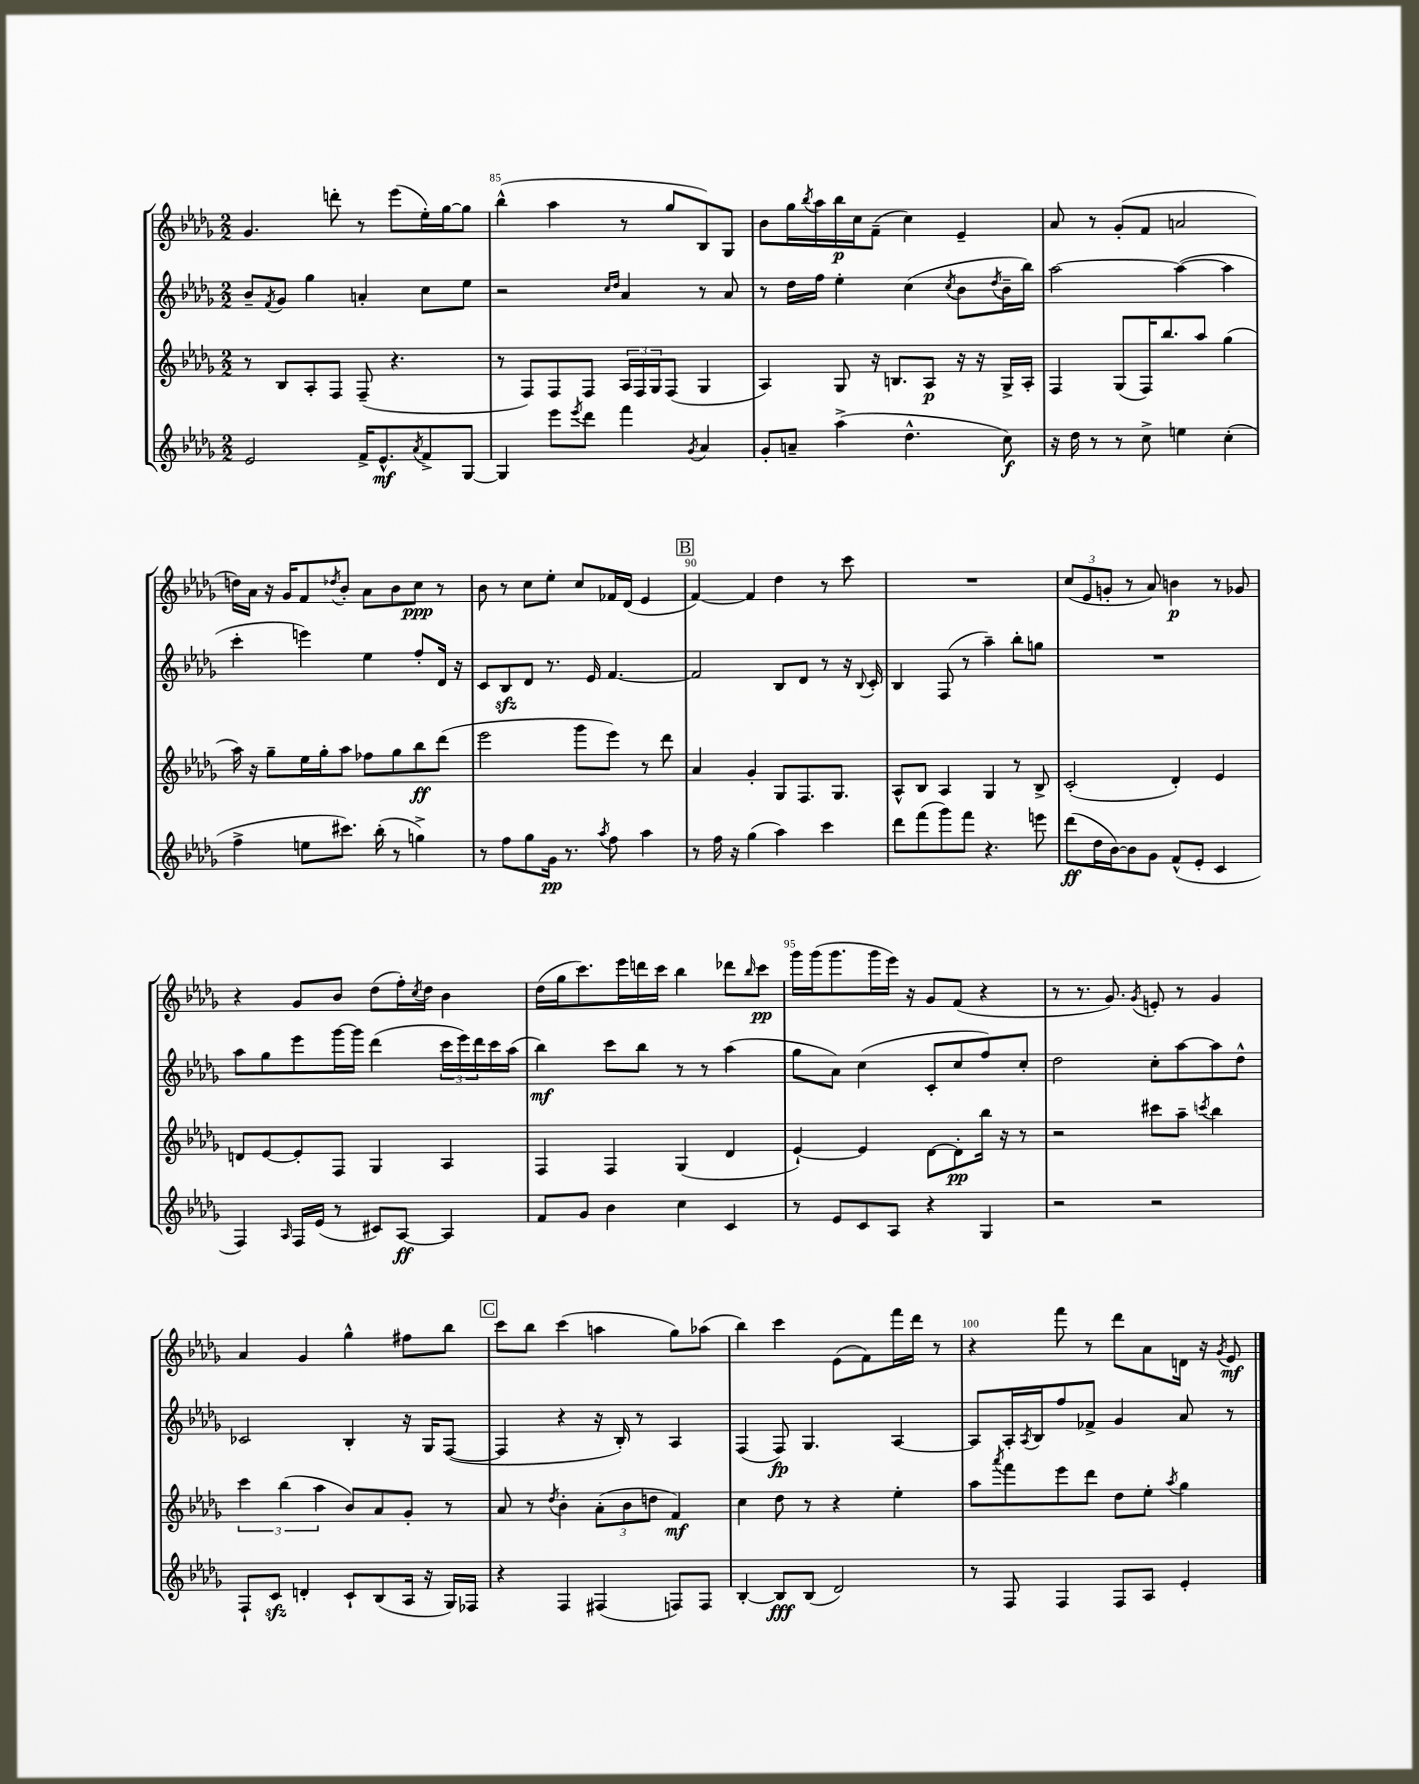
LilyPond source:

<<
\new StaffGroup <<
\new Staff = "s0" {
    \clef treble \key des \major \numericTimeSignature \time 2/2
    ges'4. d'''8-. r8 ees'''8( ees''16-.) ges''16~ ges''8 |
    bes''4-^( aes''4 r8 ges''8 bes8) ges8 |
    bes'8 ges''16 \acciaccatura { bes''8 } aes''16 bes''16\p c''16 f'8--( c''4) ees'4-- |
    aes'8 r8 ges'8-.( f'8 a'2 |
    d''16) aes'16 r16 ges'16 f'8 \acciaccatura { des''8 } bes'8-. aes'8 bes'8 c''8\ppp r8 |
    bes'8 r8 c''8 ees''8-. c''8 fes'16 des'16( ees'4 |
    \mark \markup { \box "B" } f'4~) f'4 des''4 r8 c'''8 |
    R1 |
    \tuplet 3/2 { c''8( ees'8 g'8-. } r8 aes'8) b'4\p r8 ges'8 |
    r4 ges'8 bes'8 des''8( f''16-.) \acciaccatura { c''8 } des''16 bes'4 |
    des''16( ges''16 c'''8.) ees'''16 d'''16 c'''16 bes''4 des'''8 \grace { bes''16 } c'''8\pp |
    ges'''16 ges'''16( ges'''8. ges'''16 ees'''16) r16 ges'8 f'8( r4 |
    r8 r8. ges'8.) \acciaccatura { ges'8 } e'8-. r8 ges'4 |
    aes'4 ges'4 ges''4-^ fis''8 bes''8 |
    \mark \markup { \box "C" } c'''8 bes''8 c'''4( a''4 ges''8) aes''8( |
    bes''4) c'''4 ees'8( f'8) f'''16 des'''16 r8 |
    r4 f'''8 r8 des'''8 aes'8 d'16 r16 \acciaccatura { ges'8 } ees'8\mf \bar "|." |
}
\new Staff = "s1" {
    \clef treble \key des \major \numericTimeSignature \time 2/2
    bes'8-- \acciaccatura { f'8 } ges'8 ges''4 a'4-. c''8 ees''8 |
    r2 \grace { c''16 des''16 } aes'4 r8 aes'8 |
    r8 des''16 f''16 ees''4-. c''4( \acciaccatura { c''8 } bes'8 \acciaccatura { des''8 } bes'16-- bes''16) |
    aes''2~ aes''4~( aes''4 |
    c'''4-. e'''4) ees''4 f''8-. des'16 r16 |
    c'8 bes8\sfz des'8 r8. ees'16 f'4.~ |
    \mark \markup { \box "B" } f'2 bes8 des'8 r8 r16 \appoggiatura { bes8 } c'16-. |
    bes4 f8( r8 aes''4--) bes''8-. g''8 |
    R1 |
    aes''8 ges''8 ees'''8 ges'''16~ ges'''16 des'''4( \tuplet 3/2 { c'''16 ees'''16) des'''16 } c'''16 aes''16( |
    bes''4\mf) c'''8 bes''8 r8 r8 aes''4( |
    ges''8 aes'8) c''4( c'8-. c''8 f''8) c''8-. |
    des''2 c''8-. aes''8~ aes''8 des''8-^ |
    ces'2 bes4-. r16 ges16 f8~( |
    \mark \markup { \box "C" } f4 r4 r16 bes16-.) r8 aes4 |
    f4( f8\fp) ges4. aes4~ |
    aes8 aes16-. \acciaccatura { aes8 } bes16 f''8 fes'8-> ges'4 aes'8 r8 \bar "|." |
}
\new Staff = "s2" {
    \clef treble \key des \major \numericTimeSignature \time 2/2
    r8 bes8 aes8-. f8 f8--( r4. |
    r8 f8) f8 f8 \tuplet 3/2 { aes16 f16 ges16 } f8( ges4 |
    aes4) ges8 r16 b8. aes8\p r16 r16 ges16-> aes16-. |
    f4 ges8( f16) bes''8. aes''8 ges''4( |
    aes''16) r16 ges''8-- ees''16 ges''16-. aes''8 fes''8 ges''8 bes''8\ff des'''8( |
    ees'''2 ges'''8 ees'''8) r8 des'''8 |
    \mark \markup { \box "B" } aes'4 ges'4-. ges8 f8. ges8. |
    aes8-^ bes8 aes4 ges4 r8 bes8-> |
    c'2-.( des'4-.) ees'4 |
    d'8 ees'8~ ees'8-. f8 ges4 aes4 |
    f4 f4 ges4( des'4 |
    ees'4~-!) ees'4 des'8~ des'8-.\pp bes''16 r16 r8 |
    r2 cis'''8 aes''8-- \acciaccatura { c'''8 } bes''4 |
    \tuplet 3/2 { c'''4 bes''4( aes''4 } bes'8) aes'8 ges'8-. r8 |
    \mark \markup { \box "C" } aes'8 r8 \acciaccatura { des''8 } bes'4-. \tuplet 3/2 { aes'8-.( bes'8 d''8 } f'4\mf) |
    c''4 des''8 r8 r4 ees''4-. |
    aes''8 \acciaccatura { aes'''8 } f'''8 ees'''8 des'''8 des''8 ees''8-. \acciaccatura { aes''8 } ges''4 \bar "|." |
}
\new Staff = "s3" {
    \clef treble \key des \major \numericTimeSignature \time 2/2
    ees'2 f'16-> ees'8.-^\mf \acciaccatura { aes'8 } f'8-> ges8~ |
    ges4 ees'''8 \acciaccatura { ees'''8 } des'''8 f'''4 \acciaccatura { ges'8 } aes'4 |
    ges'8-. a'8-- aes''4->( des''4.-^ c''8\f) |
    r16 des''16 r8 r8 c''8-> e''4 c''4-.( |
    f''4-> e''8 cis'''8.) bes''16-.( r8 g''4->) |
    r8 f''8 ges''8 ges'16\pp r8. \acciaccatura { aes''8 } f''8 aes''4 |
    \mark \markup { \box "B" } r8 f''16 r16 ges''4( aes''4) c'''4 |
    des'''8 f'''8( ges'''8) f'''8 r4. e'''8 |
    des'''8\ff( des''16 bes'16~) bes'8 ges'8 f'8-^( ees'8-. c'4 |
    f4) \grace { aes16 } f16 ees'16( r8 cis'8) aes8~\ff aes4 |
    f'8 ges'8 bes'4 c''4 c'4 |
    r8 ees'8 c'8 aes8 r4 ges4 |
    r2 r2 |
    f8-! c'8\sfz d'4-. c'8-! bes8( aes16 r16 ges16) fes16 |
    \mark \markup { \box "C" } r4 f4 fis4( f8) f8 |
    bes4~-. bes8\fff bes8( des'2) |
    r8 f8 f4 f8 aes8 ees'4-. \bar "|." |
}
>>
>>
\layout { \context { \Score currentBarNumber = #84 \override BarNumber.break-visibility = ##(#f #t #t) barNumberVisibility = #(every-nth-bar-number-visible 5) } }
